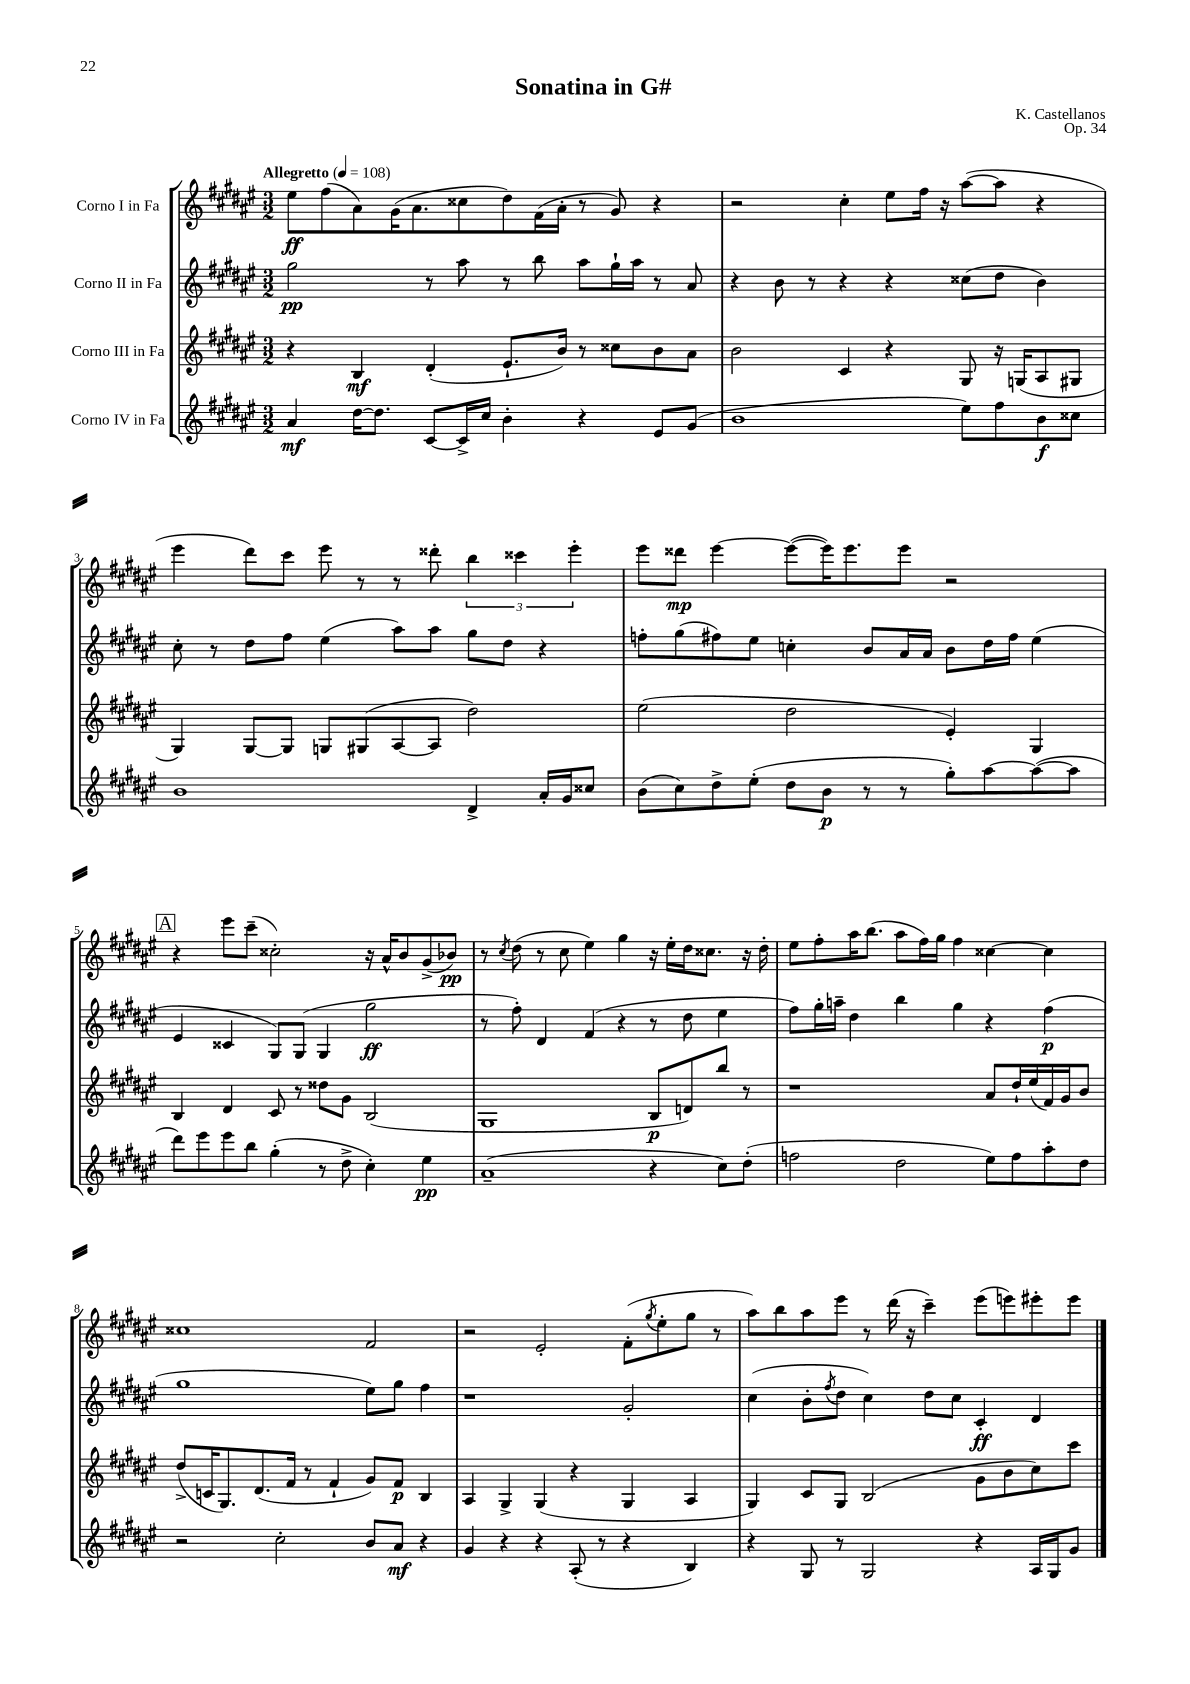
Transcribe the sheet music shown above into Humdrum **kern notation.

**kern	**dynam	**kern	**dynam	**kern	**dynam	**kern	**dynam
*part4	*part4	*part3	*part3	*part2	*part2	*part1	*part1
*staff4	*staff4	*staff3	*staff3	*staff2	*staff2	*staff1	*staff1
*I"Corno IV in Fa	*	*I"Corno III in Fa	*	*I"Corno II in Fa	*	*I"Corno I in Fa	*
*clefG2	*	*clefG2	*	*clefG2	*	*clefG2	*
*k[f#c#g#d#a#e#]	*	*k[f#c#g#d#a#e#]	*	*k[f#c#g#d#a#e#]	*	*k[f#c#g#d#a#e#]	*
*M3/2	*	*M3/2	*	*M3/2	*	*M3/2	*
*MM108	*	*MM108	*	*MM108	*	*MM108	*
=1	=1	=1	=1	=1	=1	=1	=1
!	!	!	!	!	!	!LO:TX:a:B:t=Allegretto	!
4a#/	mf	4r	.	2gg#\	pp	8ee#\L	ff
.	.	.	.	.	.	(8ff#\	.
[16dd#\KL	.	4B/	mf	.	.	8a#\)	.
8.dd#\J]	.	.	.	.	.	.	.
.	.	.	.	.	.	(16g#\K	.
.	.	.	.	.	.	8.a#\	.
[8c#/L	.	(4d#'/	.	8r	.	.	.
16c#^/L]	.	.	.	8aa#\	.	8cc##X\	.
16cc#/JJ	.	.	.	.	.	.	.
4b'\	.	8.e#`/L	.	8r	.	8dd#\)	.
.	.	.	.	8bb\	.	(16f#\L	.
.	.	16b/Jk)	.	.	.	16a#'\JJ	.
4r	.	8r	.	8aa#\L	.	8r	.
.	.	8cc##X\L	.	16gg#`\L	.	8g#/)	.
.	.	.	.	16aa#\JJ	.	.	.
8e#/L	.	8b\	.	8r	.	4r	.
(8g#/J	.	8a#\J	.	8a#/	.	.	.
=2	=2	=2	=2	=2	=2	=2	=2
1b	.	2b\	.	4r	.	2r	.
.	.	.	.	8b\	.	.	.
.	.	.	.	8r	.	.	.
.	.	4c#/	.	4r	.	4cc#'\	.
.	.	4r	.	4r	.	8ee#\L	.
.	.	.	.	.	.	16ff#\Jk	.
.	.	.	.	.	.	16r	.
8ee#\L)	.	8G#/	.	(8cc##X\L	.	([8aa#\L	.
8ff#\	.	16r	.	8dd#\J	.	8aa#\J]	.
.	.	(16Gn/KL	.	.	.	.	.
8b\	f	8A#/	.	4b\)	.	4r	.
8cc##X\J	.	8G#X/J	.	.	.	.	.
!!LO:LB:g=z
=3	=3	=3	=3	=3	=3	=3	=3
1b	.	4G#/)	.	8cc#'\	.	4eee#\	.
.	.	.	.	8r	.	.	.
.	.	[8G#/L	.	8dd#\L	.	8ddd#\L)	.
.	.	8G#/J]	.	8ff#\J	.	8ccc#\J	.
.	.	8Gn/L	.	(4ee#\	.	8eee#\	.
.	.	(8G#X/	.	.	.	8r	.
.	.	[8A#/	.	8aa#\L)	.	8r	.
.	.	8A#/J]	.	8aa#\J	.	8ddd##X'\	.
4d#^/	.	2dd#\)	.	8gg#\L	.	6bb\	.
.	.	.	.	8dd#\J	.	.	.
.	.	.	.	.	.	6ccc##X\	.
16a#'/LL	.	.	.	4r	.	.	.
16g#/J	.	.	.	.	.	.	.
.	.	.	.	.	.	6eee#'\	.
8cc##X/J	.	.	.	.	.	.	.
=4	=4	=4	=4	=4	=4	=4	=4
(8b\L	.	(2ee#\	.	8ffn'\L	.	8eee#\L	.
8cc#\)	.	.	.	(8gg#\	.	8ddd##X\J	mp
8dd#^\	.	.	.	8ff#X\)	.	[4eee#\	.
(8ee#'\J	.	.	.	8ee#\J	.	.	.
8dd#\L	.	2dd#\	.	4ccn'\	.	(8eee#\L_	.
8b\J	p	.	.	.	.	16eee#\K])	.
.	.	.	.	.	.	8.eee#\	.
8r	.	.	.	8b/L	.	.	.
8r	.	.	.	16a#/L	.	8eee#\J	.
.	.	.	.	16a#/JJ	.	.	.
8gg#'\L)	.	4e#'/)	.	8b\L	.	2r	.
[8aa#\	.	.	.	16dd#\L	.	.	.
.	.	.	.	16ff#\JJ	.	.	.
(8aa#\_	.	4G#/	.	(4ee#\	.	.	.
8aa#\J]	.	.	.	.	.	.	.
!!LO:LB:g=z
!!LO:REH:place=s1:t=A
=5	=5	=5	=5	=5	=5	=5	=5
8ddd#\L)	.	4B/	.	4e#/	.	4r	.
8eee#\	.	.	.	.	.	.	.
8eee#\	.	4d#/	.	4c##X/	.	8eee#\L	.
8bb\J	.	.	.	.	.	(8ccc#~\J	.
(4gg#'\	.	8c#/	.	8G#/L)	.	2cc##X'\)	.
.	.	8r	.	(8G#/J	.	.	.
8r	.	8dd##X\L	.	4G#/	.	.	.
8dd#^\	.	8g#\J	.	.	.	.	.
4cc#'\)	.	(2B/	.	2gg#\	ff	16r	.
.	.	.	.	.	.	16a#^^/KL	.
.	.	.	.	.	.	8b/	.
4ee#\	pp	.	.	.	.	(8g#^/	.
.	.	.	.	.	.	8b-X/J)	pp
=6	=6	=6	=6	=6	=6	=6	=6
(1a#~	.	1G#	.	8r	.	8r	.
.	.	.	.	.	.	8qcc#/	.
.	.	.	.	8ff#'\)	.	(8dd#\	.
.	.	.	.	4d#/	.	8r	.
.	.	.	.	.	.	8cc#\	.
.	.	.	.	(4f#/	.	4ee#\)	.
.	.	.	.	4r	.	4gg#\	.
4r	.	8B/L	p	8r	.	16r	.
.	.	.	.	.	.	16ee#'\LL	.
.	.	8dn/)	.	8dd#\	.	16dd#\J	.
.	.	.	.	.	.	8.cc##X\J	.
8cc#\L)	.	8bb/J	.	4ee#\	.	.	.
(8dd#'\J	.	8r	.	.	.	16r	.
.	.	.	.	.	.	16dd#'\	.
=7	=7	=7	=7	=7	=7	=7	=7
2ffn\	.	1r	.	8ff#\L)	.	8ee#\L	.
.	.	.	.	16gg#'\L	.	8ff#'\	.
.	.	.	.	16aan~\JJ	.	.	.
.	.	.	.	4dd#\	.	16aa#\K	.
.	.	.	.	.	.	(8.bb\J	.
2dd#\	.	.	.	4bb\	.	8aa#\L	.
.	.	.	.	.	.	16ff#\L)	.
.	.	.	.	.	.	16gg#\JJ	.
.	.	.	.	4gg#\	.	4ff#\	.
8ee#\L)	.	8a#/L	.	4r	.	[4cc##X\	.
8ff\	.	16dd#`/L	.	.	.	.	.
.	.	(16ee#/	.	.	.	.	.
8aa#'\	.	16f#/)	.	(4ff#\	p	4cc##\]	.
.	.	16g#/J	.	.	.	.	.
8dd#\J	.	8b/J	.	.	.	.	.
!!LO:LB:g=z
=8	=8	=8	=8	=8	=8	=8	=8
2r	.	(8dd#^/L	.	1gg#	.	1cc##X	.
.	.	16cn/K	.	.	.	.	.
.	.	8.G#/)	.	.	.	.	.
.	.	(8.d#/	.	.	.	.	.
2cc#'\	.	.	.	.	.	.	.
.	.	16f#/Jk	.	.	.	.	.
.	.	8r	.	.	.	.	.
.	.	4f#`/	.	.	.	.	.
8b/L	.	8g#/L)	.	8ee#\L)	.	2f#/	.
8a#/J	mf	8f#/J	p	8gg#\J	.	.	.
4r	.	4B/	.	4ff#\	.	.	.
=9	=9	=9	=9	=9	=9	=9	=9
4g#/	.	4A#/	.	1r	.	2r	.
4r	.	4G#^/	.	.	.	.	.
4r	.	(4G#/	.	.	.	2e#'/	.
(8A#'/	.	4r	.	.	.	.	.
8r	.	.	.	.	.	.	.
4r	.	4G#/	.	2g#'/	.	(8f#'\L	.
.	.	.	.	.	.	8qgg#/	.
.	.	.	.	.	.	8ee#'\	.
4B/)	.	4A#/	.	.	.	8gg#\J	.
.	.	.	.	.	.	8r	.
=10	=10	=10	=10	=10	=10	=10	=10
4r	.	4G#/)	.	(4cc#\	.	8aa#\L)	.
.	.	.	.	.	.	8bb\	.
8G#/	.	8c#/L	.	8b'\L	.	8aa#\	.
.	.	.	.	8qff#/	.	.	.
8r	.	8G#/J	.	8dd#\J	.	8eee#\J	.
2G#/	.	(2B/	.	4cc#\)	.	8r	.
.	.	.	.	.	.	(16ddd#\	.
.	.	.	.	.	.	16r	.
.	.	.	.	8dd#\L	.	4ccc#~\)	.
.	.	.	.	8cc#\J	.	.	.
4r	.	8g#\L	.	4c#'/	ff	(8eee#\L	.
.	.	8b\	.	.	.	8eeen\)	.
16A#/LL	.	8cc#\)	.	4d#/	.	8eee#X'\	.
16G#/J	.	.	.	.	.	.	.
8g#/J	.	8ccc#\J	.	.	.	8eee#\J	.
==	==	==	==	==	==	==	==
*-	*-	*-	*-	*-	*-	*-	*-
